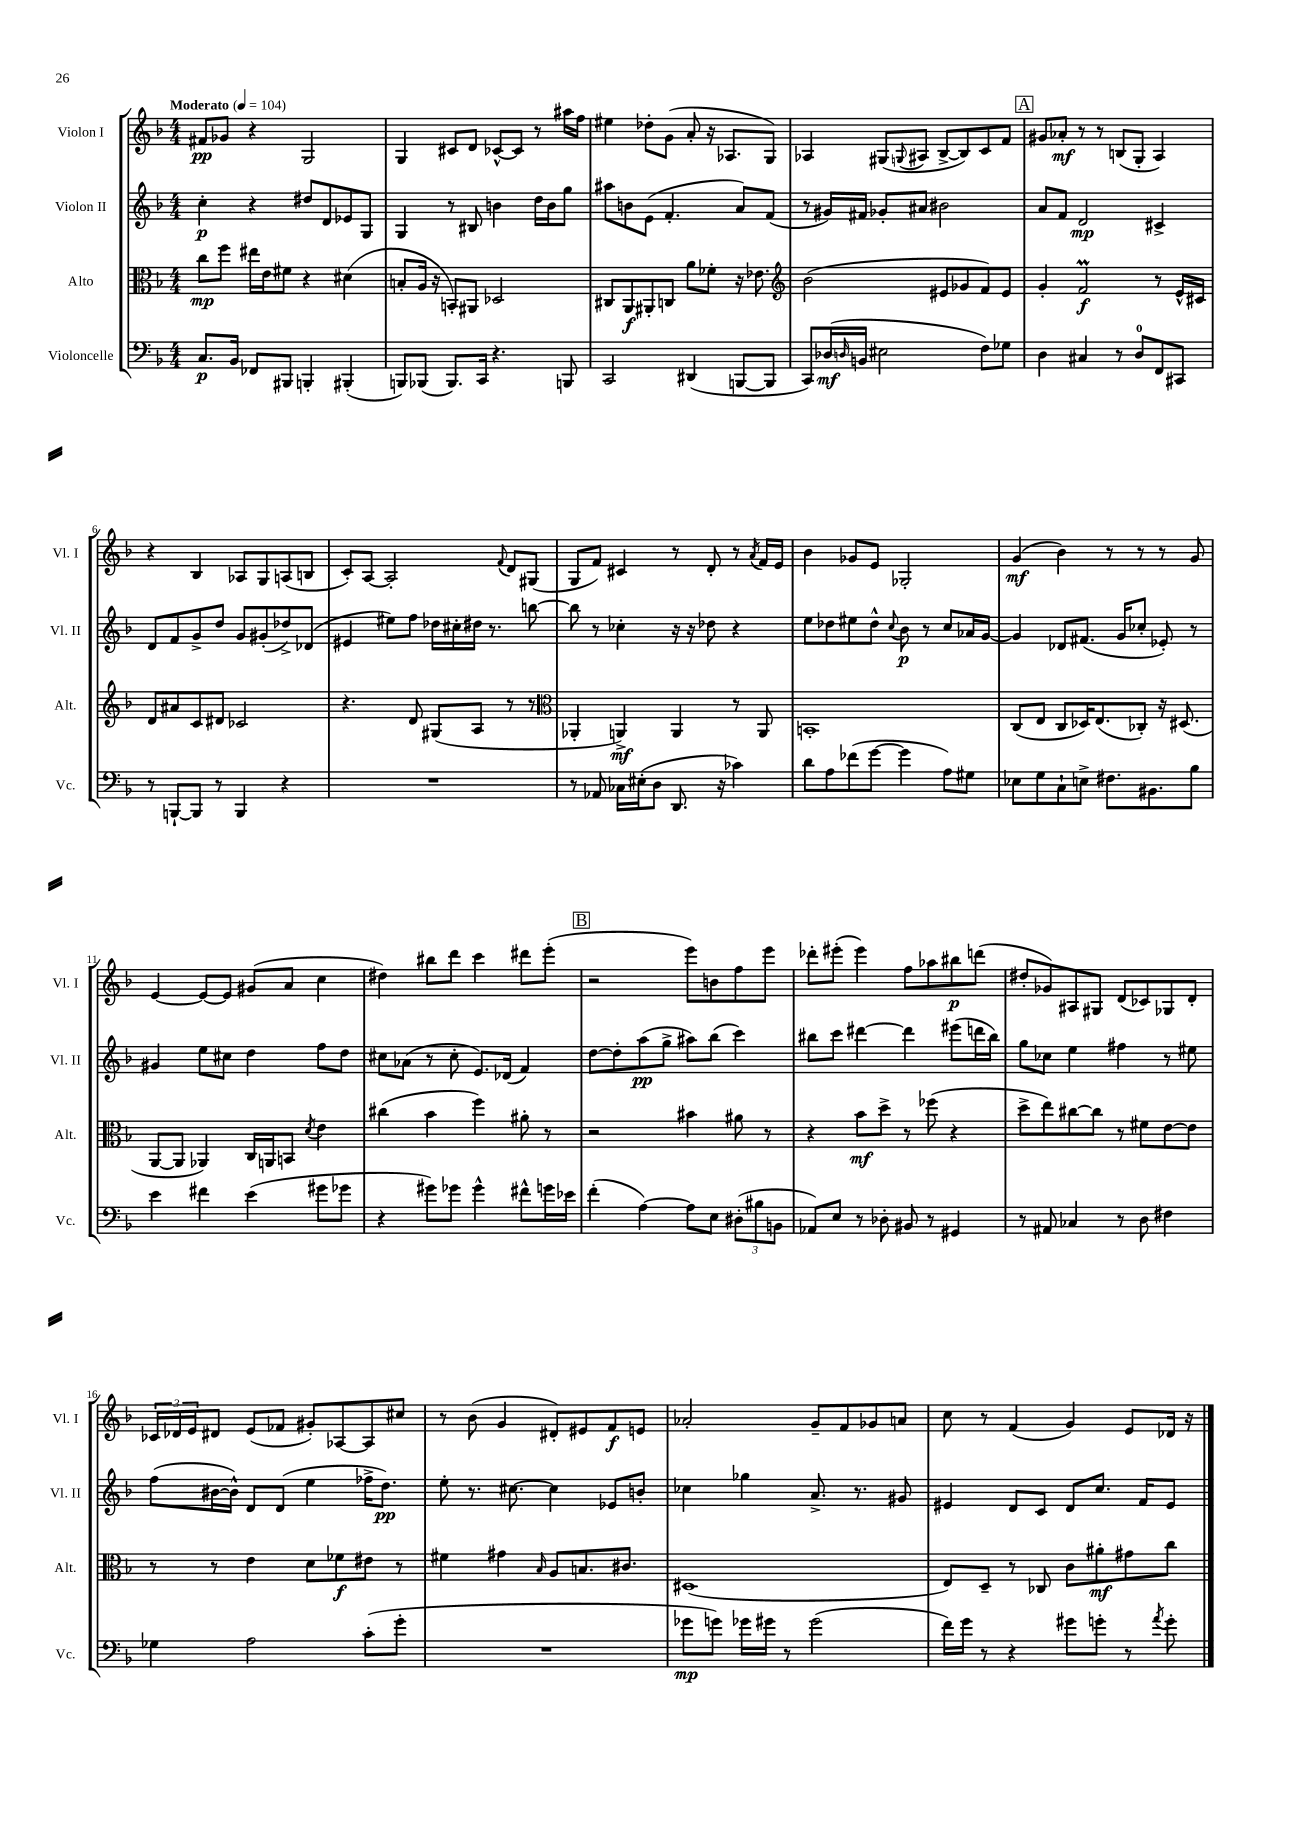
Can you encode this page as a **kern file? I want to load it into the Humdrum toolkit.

**kern	**kern	**kern	**kern
*staff4	*staff3	*staff2	*staff1
*clefF4	*clefC3	*clefG2	*clefG2
*k[b-]	*k[b-]	*k[b-]	*k[b-]
*M4/4	*M4/4	*M4/4	*M4/4
*MM104	*MM104	*MM104	*MM104
8.C	8cc	4cc'	8f#
.	8ff	.	8g-
16BB-	.	.	.
8FF-	16ee#	4r	4r
.	16e	.	.
8BBB#	8f#	.	.
4BBB'	4r	8dd#	2G
.	.	8d	.
(4BBB#'	(4d#	8e-	.
.	.	8G	.
=	=	=	=
8BBB)	8B'	4G	4G
(8BBB-	16A	.	.
.	16r	.	.
8.BBB-)	8BB')	8r	8c#
.	8AA#	8B#	8d
16CC	.	.	.
4.r	2D-	4b	[8c-^^
.	.	.	8c-]
.	.	16dd	8r
.	.	16b	.
8BBB	.	8gg	16aa#
.	.	.	16ff
=	=	=	=
2CC	8C#	8aa#	4ee#
.	8AA	8b	.
.	8AA#'	(8e	8dd-'
.	8C	4.f'	(8g
(4DD#	8a	.	8a'
.	8f-'	.	16r
.	.	.	8.A-
[8BBB	16r	8a)	.
.	8.e-	.	.
8BBB]	.	(8f	8G)
=	=	=	=
*	*clefG2	*	*
8CC)	(2b-	8r	4A-
(16D-	.	16g#)	.
16qqD	.	.	.
16BB	.	16f#	.
2E#	.	8g-'	(8G#
.	.	.	8qqG
.	.	8a#	8A#
.	8e#	2b#	[8B-^
.	8g-	.	8B-])
8F)	8f)	.	8c
8G-	8e#	.	8f
=	=	=	=
4D	4g'	8a	8g#
.	.	8f	8a-'
4C#	2f	2d	8r
.	.	.	8r
8r	.	.	(8B
8D	.	.	8G'
8FF	8r	4c#^	4A)
8CC#	16e^^	.	.
.	16c#	.	.
=	=	=	=
8r	8d	8d	4r
[8BBB`	8a#	8f	.
8BBB]	8c	8g^	4B-
8r	8d#	8dd	.
4BBB	2c-	8g	8A-
.	.	(8g#'	8G
4r	.	8dd-^)	(8A
.	.	(8d-	8B
=	=	=	=
1r	4.r	4e#	8c')
.	.	.	[8A
.	.	8ee#)	2A']
.	8d	8ff	.
.	(8G#	16dd-	.
.	.	16cc#'	.
.	8A	16dd#	.
.	.	8.r	.
.	.	.	8qqf
.	8r	.	8d
.	8r	[8bb	(8G#
=	=	=	=
*	*clefC3	*	*
8r	4AA-'	8bb]	8G
8AA-	.	8r	8f)
16C-	4AA^)	4cc-'	4c#
(16E#'	.	.	.
8D	.	.	.
8.DD	4AA	16r	8r
.	.	16r	.
.	.	8dd-	8d'
16r	.	.	.
4c-)	8r	4r	8r
.	.	.	8qa
.	8AA	.	16f
.	.	.	16e
=	=	=	=
8d	1BB'	8ee	4b-
8A	.	8dd-	.
(8f-	.	8ee#	8g-
[8g	.	8dd-^^	8e
.	.	8qqcc	.
4g]	.	8b-	2G-'
.	.	8r	.
8A)	.	8cc	.
8G#	.	16a-	.
.	.	[16g	.
=	=	=	=
8E-	(8C	4g]	(4g
8G	8E	.	.
8C`	8C	8d-	4b-)
8E^	16D-)	(8.f#	.
.	(8.E	.	.
8.F#	.	.	8r
.	.	16g	.
.	8C-')	8cc-'	8r
8.BB#	.	.	.
.	16r	8e-')	8r
.	(8.D#	.	.
8B-	.	8r	8g
=	=	=	=
4e	[8AA	4g#	[4e
.	8AA]	.	.
4f#	4AA-)	8ee	8e_
.	.	8cc#	8e]
(4e	16C	4dd	(8g#
.	16AA	.	.
.	8BB	.	8a
.	8qd	.	.
8g#	4e	8ff	4cc
8g-	.	8dd	.
=	=	=	=
4r	(4cc#	8cc#	4dd#)
.	.	(8a-	.
8g#)	4b-	8r	8bb#
8g-	.	8cc#'	8ddd
4g-^^	4ff)	8.e)	4ccc
.	.	(16d-	.
8f#^^	8a#'	4f)	8ddd#
16g	8r	.	(8eee'
16e-	.	.	.
=	=	=	=
(4f'	2r	[8dd	2r
.	.	8dd']	.
[4A)	.	(8aa	.
.	.	8gg^	.
8A]	4b#	8aa#)	8eee)
8E	.	(8bb-	8b
(12D#'	8a#	4ccc)	8ff
12B#	.	.	.
.	8r	.	8eee
12BB	.	.	.
=	=	=	=
8AA-)	4r	8bb#	8ddd-'
8E	.	8ccc	(8eee#'
8r	8b-	[4ddd#	4eee#)
8D-'	8dd^	.	.
8BB#	8r	4ddd#]	8ff
8r	(8ff-	.	8aa-
4GG#	4r	(8eee#	8bb#
.	.	16ddd	(8ddd
.	.	16bb#)	.
=	=	=	=
8r	8dd^	8gg	8dd#'
8AA#	8ee)	8cc-	8g-)
4C-	[8cc#	4ee	8A#
.	8cc#]	.	8G#
8r	8r	4ff#	(8d
8D	8f#	.	8c-)
4F#	[8e	8r	8G-
.	8e]	8ee#	8d'
=	=	=	=
4G-	8r	(8ff	24c-
.	.	.	24d-
.	.	.	24e
.	8r	[16b#	8d#
.	.	16b#^^])	.
2A	4e	8d	(8e
.	.	(8d	8f-
.	8d	4ee	8g#')
.	8f-	.	[8A-
(8c'	8e#	16ff-^	8A-]
.	.	8.dd)	.
8g'	8r	.	8cc#
=	=	=	=
1r	4f#	8ee'	8r
.	.	8.r	(8b-
.	4g#	.	4g
.	.	[8.cc#	.
.	16qqB-	.	.
.	8A	4cc#]	8d#')
.	8.B	.	8e#
.	.	8e-	8f
.	8.c#	.	.
.	.	8b'	8e
=	=	=	=
8g-	(1D#	4cc-	2a-'
8g)	.	.	.
16g-	.	4gg-	.
16g#	.	.	.
8r	.	.	.
(2g#	.	8.a^	8g~
.	.	.	8f
.	.	8.r	.
.	.	.	8g-
.	.	8g#	8a
=	=	=	=
16f)	8E)	4e#	8cc
16g	.	.	.
8r	8D~	.	8r
4r	8r	8d	(4f
.	8C-	8c	.
8g#	8c	8d	4g)
8g'	8a#'	8.cc	.
8r	8g#	.	8e
.	.	16f	.
8qa	.	.	.
8g'	8cc	8e#	16d-
.	.	.	16r
==	==	==	==
*-	*-	*-	*-
